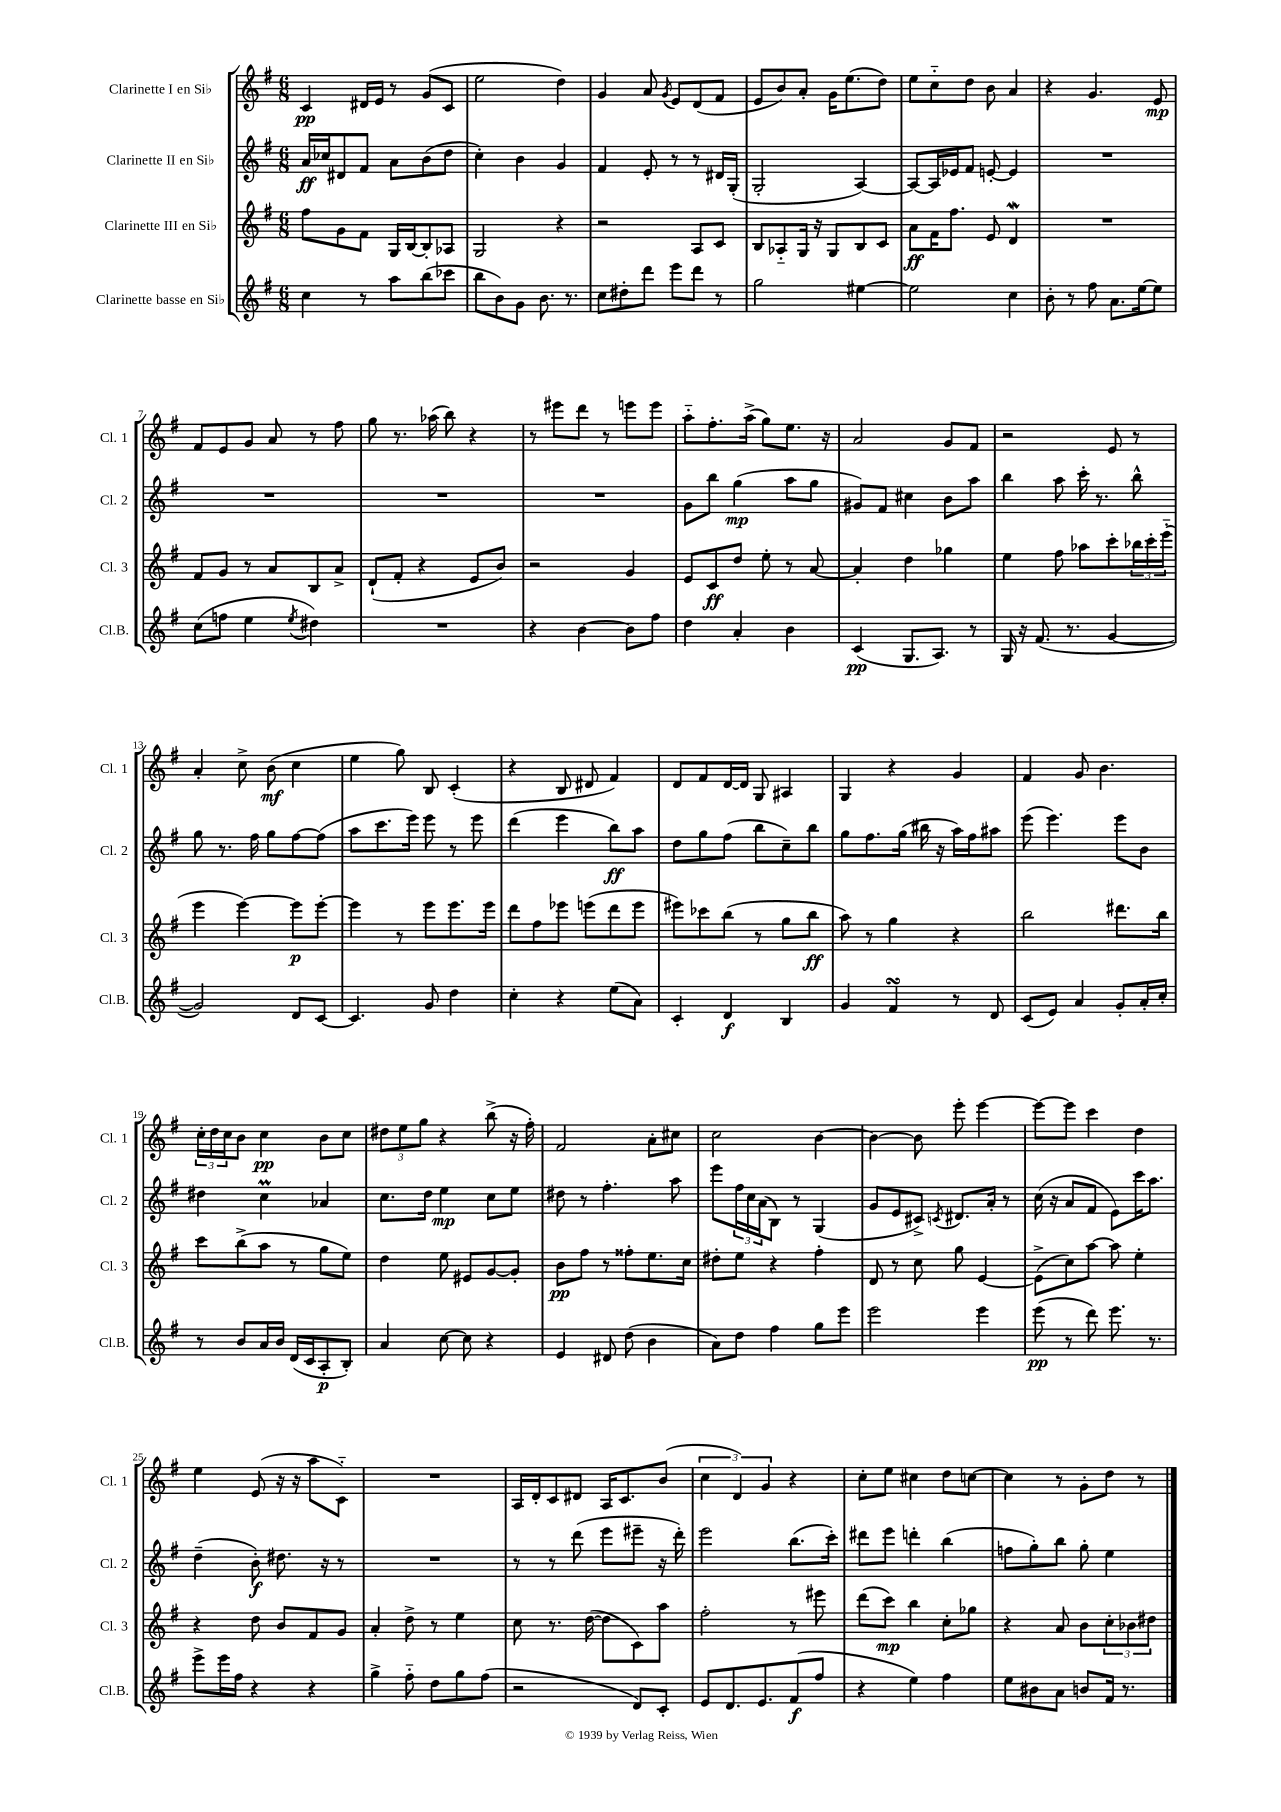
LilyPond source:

<<
\new StaffGroup <<
\new Staff = "s0" \with { instrumentName = "Clarinette I en Sib" shortInstrumentName = "Cl. 1" } {
    \clef treble \key g \major \numericTimeSignature \time 6/8
    c'4\pp dis'16 e'16 r8 g'8( c'8 |
    e''2 d''4) |
    g'4 a'8 \acciaccatura { g'8 } e'8 d'8( fis'8 |
    e'8 b'8) a'8-. g'16 e''8.( d''8) |
    e''8 c''8-_ d''8 b'8 a'4 |
    r4 g'4. e'8\mp |
    fis'8 e'8 g'8 a'8 r8 fis''8 |
    g''8 r8. aes''16( b''8) r4 |
    r8 eis'''8 d'''8 r8 e'''8 e'''8 |
    a''8-_ fis''8.-. a''16->( g''8) e''8. r16 |
    a'2 g'8 fis'8 |
    r2 e'8 r8 |
    a'4-. c''8-> b'8\mf( c''4 |
    e''4 g''8) b8 c'4-.( |
    r4 b8 dis'8 fis'4) |
    d'8 fis'8 d'16~ d'16 g8 ais4 |
    g4 r4 g'4 |
    fis'4 g'8 b'4. |
    \tuplet 3/2 { c''16-. d''16 c''16 } b'8 c''4\pp b'8 c''8 |
    \tuplet 3/2 { dis''8 e''8 g''8 } r4 b''8->( r16 fis''16-.) |
    fis'2 a'8-. cis''8 |
    c''2 b'4~ |
    b'4~ b'8 e'''8-. e'''4~ |
    e'''8~ e'''8 c'''4 d''4 |
    e''4 e'8( r16 r16 a''8 c'8-_) |
    R2. |
    a16 d'16-. c'8 dis'8 a16 c'8. b'8( |
    \tuplet 3/2 { c''4 d'4) g'4 } r4 |
    c''8-. e''8 cis''4 d''8 c''8~ |
    c''4 r8 g'8-. d''8 r8 \bar "|." |
}
\new Staff = "s1" \with { instrumentName = "Clarinette II en Sib" shortInstrumentName = "Cl. 2" } {
    \clef treble \key g \major \numericTimeSignature \time 6/8
    a'16\ff ces''16 dis'8 fis'8 a'8 b'8( d''8 |
    c''4-.) b'4 g'4 |
    fis'4 e'8-. r8 r8 dis'16 g16-.( |
    g2-. a4~) |
    a8~ a16 ees'16 fis'8 e'8~-. e'4 |
    R2. |
    R2. |
    R2. |
    R2. |
    g'8 b''8 g''4\mp( a''8 g''8 |
    gis'8) fis'8 cis''4 b'8 a''8 |
    b''4 a''8 c'''16-. r8. b''8-^ |
    g''8 r8. fis''16 g''8 fis''8~ fis''8( |
    a''8 c'''8. e'''16) e'''8 r8 e'''8 |
    d'''4( e'''4 b''8\ff) a''8 |
    d''8 g''8 fis''8( b''8 c''8--) b''8 |
    g''8 fis''8. g''16( bis''16 r16 a''16) fis''16 ais''8 |
    e'''8( e'''4.) e'''8 b'8 |
    dis''4 c''4\prall aes'4 |
    c''8. d''16 e''4\mp c''8 e''8 |
    dis''8 r8 fis''4.-. a''8 |
    e'''8 \tuplet 3/2 { fis''16 c''16 a'16( } b8) r8 g4( |
    g'8 e'8 cis'8->) \acciaccatura { c'8 } dis'8. a'16-. r8 |
    c''16( r16 a'8 fis'8 e'8) c'''16 a''8. |
    d''4--( b'8-.\f) dis''8. r16 r8 |
    R2. |
    r8 r8 d'''8( e'''8 eis'''8-- r16 d'''16-.) |
    e'''2 b''8.( c'''16-.) |
    dis'''8 e'''8 d'''4-. b''4( |
    f''8 g''8-.) b''8 g''8-. e''4 \bar "|." |
}
\new Staff = "s2" \with { instrumentName = "Clarinette III en Sib" shortInstrumentName = "Cl. 3" } {
    \clef treble \key g \major \numericTimeSignature \time 6/8
    fis''8 g'8 fis'8 g16 b16~ b8-. aes8 |
    g2 r4 |
    r2 a8 c'8 |
    b8 aes8-_ g16 r16 g8 b8 c'8 |
    a'8\ff fis'16 fis''8. e'8 d'4\mordent |
    R2. |
    fis'8 g'8 r8 a'8 b8 a'8-> |
    d'8-!( fis'8-. r4 e'8 b'8) |
    r2 g'4 |
    e'8 c'8\ff d''8 e''8-. r8 a'8~ |
    a'4-. d''4 ges''4 |
    e''4 fis''8 aes''8 c'''8-. \tuplet 3/2 { bes''16 c'''16-. e'''16-_( } |
    e'''4 e'''4~) e'''8\p e'''8~-. |
    e'''4 r8 e'''8 e'''8. e'''16 |
    d'''8 fis''8 ees'''8 e'''8( d'''8 e'''8 |
    eis'''8) ces'''8 b''8( r8 g''8 b''8\ff |
    a''8) r8 g''4 r4 |
    b''2 dis'''8. b''16 |
    c'''8 b''8->( a''8 r8 g''8 e''8) |
    d''4 e''8 eis'8 g'8~ g'8-. |
    b'8\pp fis''8 r8 fisis''8-. e''8. c''16 |
    dis''8-. e''8 r4 fis''4-. |
    d'8 r8 c''8 g''8 e'4~ |
    e'8->( c''8) a''8~ a''8 e''4-. |
    r4 d''8 b'8 fis'8 g'8 |
    a'4-. d''8-> r8 e''4 |
    c''8 r8. d''16~( d''8 c'8) a''8 |
    fis''2-. r8 eis'''8 |
    d'''8( c'''8\mp) b''4 c''8-. ges''8 |
    r4 a'8 b'8 \tuplet 3/2 { c''8-. bes'8 dis''8 } \bar "|." |
}
\new Staff = "s3" \with { instrumentName = "Clarinette basse en Sib" shortInstrumentName = "Cl.B." } {
    \clef treble \key g \major \numericTimeSignature \time 6/8
    c''4 r8 a''8 b''8( ces'''8 |
    b''8 b'8) g'8 b'8. r8. |
    c''8 dis''8-. d'''8 e'''8 d'''8 r8 |
    g''2 eis''4~ |
    eis''2 c''4 |
    b'8-. r8 fis''8 a'8. e''16~ e''8 |
    c''8( f''8 e''4 \acciaccatura { e''8 } dis''4) |
    R2. |
    r4 b'4~ b'8 fis''8 |
    d''4 a'4-. b'4 |
    c'4\pp( g8. a8.) r8 |
    g16 r16 fis'8.( r8. g'4~ |
    g'2) d'8 c'8~ |
    c'4. g'8 d''4 |
    c''4-. r4 e''8( a'8) |
    c'4-. d'4\f b4 |
    g'4 fis'4\turn r8 d'8 |
    c'8( e'8) a'4 g'8-. a'16-. c''16-. |
    r8 b'8 a'16 b'16 d'16( c'16 a8-.\p b8-.) |
    a'4 c''8~ c''8 r4 |
    e'4 dis'8 d''8( b'4 |
    a'8) d''8 fis''4 g''8 e'''8 |
    e'''2 e'''4 |
    e'''8\pp( r8 d'''8) e'''8. r8. |
    e'''8-> e'''16 fis''16 r4 r4 |
    g''4-> fis''8-_ d''8 g''8 fis''8( |
    r2 d'8) c'8-. |
    e'8 d'8. e'8. fis'8\f( fis''8 |
    r4 e''4) fis''4 |
    e''8 bis'8 a'8 b'8 fis'16 r8. \bar "|." |
}
>>
>>
